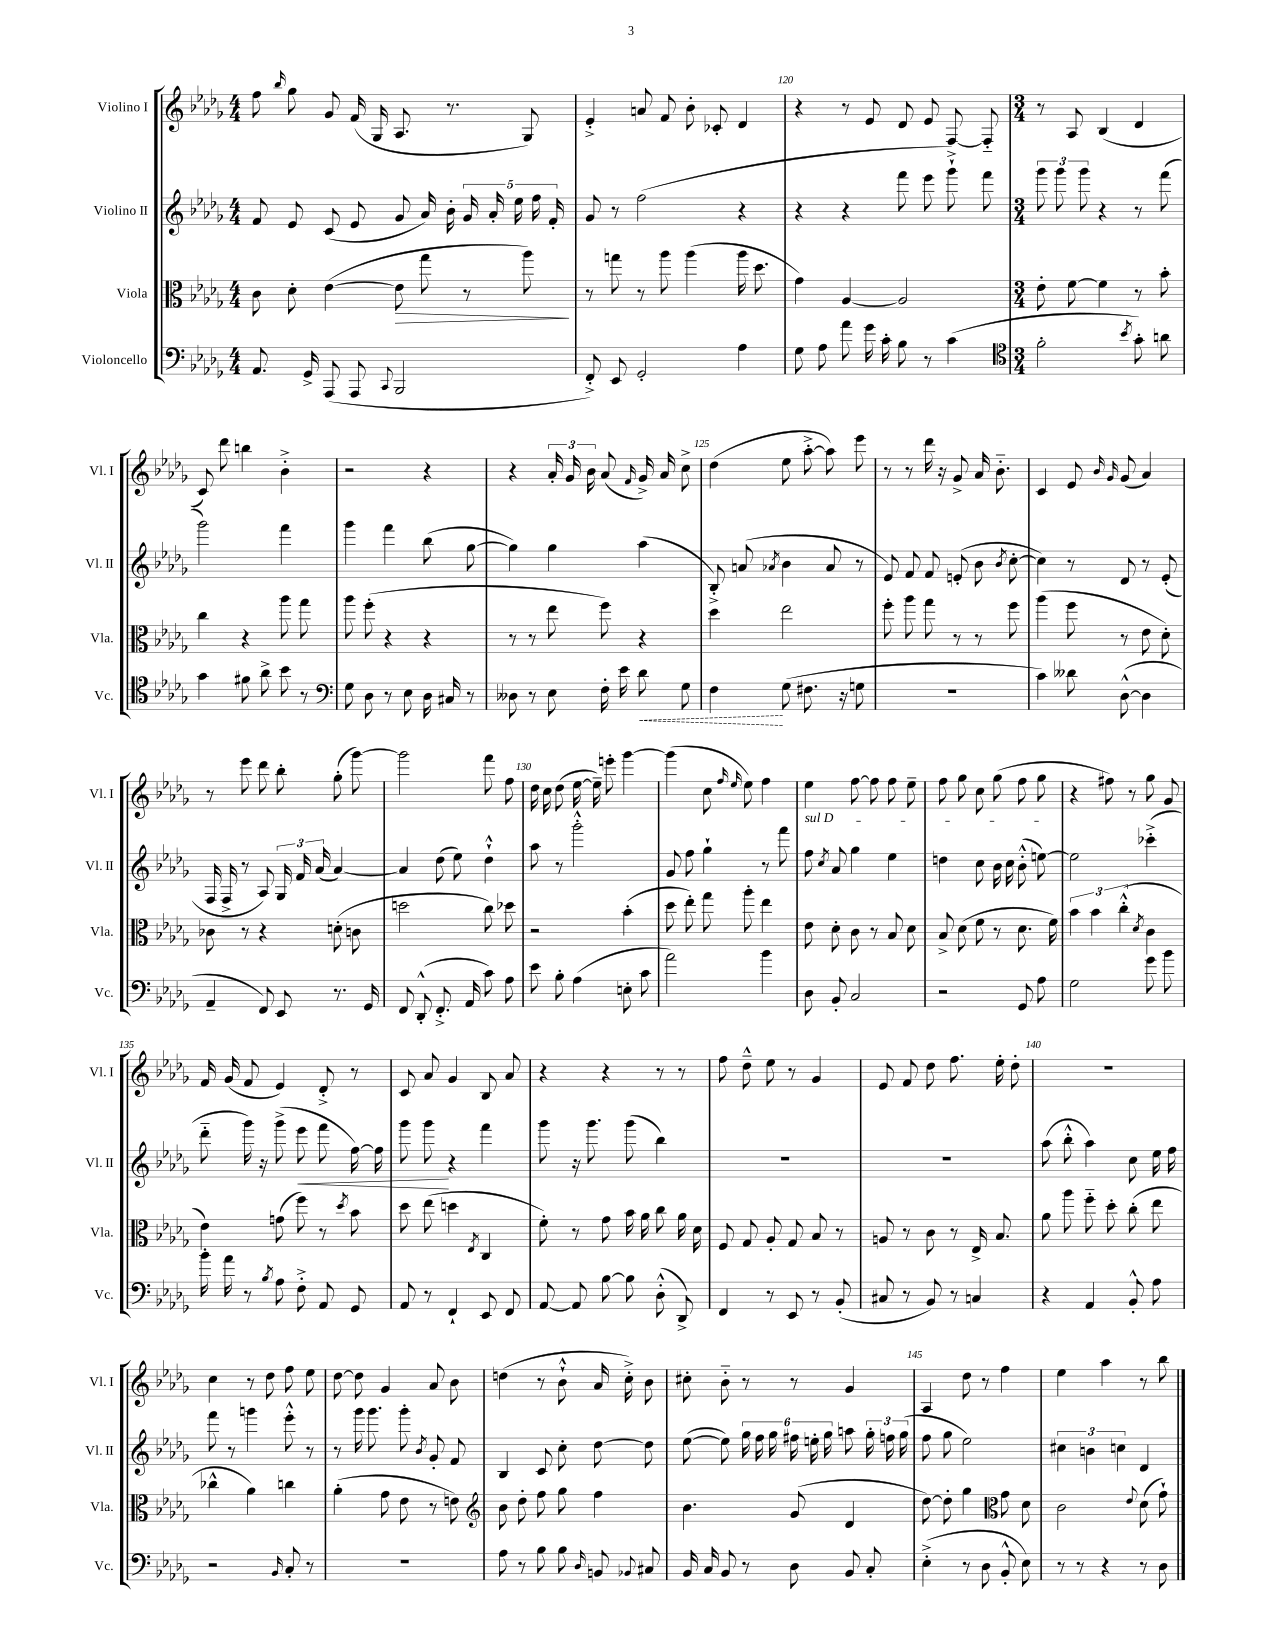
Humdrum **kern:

**kern	**kern	**kern	**kern
*staff4	*staff3	*staff2	*staff1
*clefF4	*clefC3	*clefG2	*clefG2
*k[b-e-a-d-g-]	*k[b-e-a-d-g-]	*k[b-e-a-d-g-]	*k[b-e-a-d-g-]
*M4/4	*M4/4	*M4/4	*M4/4
8.AA-	8c	8f	8ff
.	.	.	16qqbb-
.	8d-'	8e-	8gg-
16GG-^	.	.	.
(8AAA-	([4e-	(8c	8g-
8AAA-	.	8e-	(16f
.	.	.	16G-
8qqCC	.	.	.
2BBB-	8e-]	8g-	8.A-
.	8gg-	16a-)	.
.	.	16b-'	8.r
.	8r	20g-	.
.	.	20a-'	.
.	.	20ee-	.
.	8aa-)	.	8G-)
.	.	20ff	.
.	.	20f'	.
=	=	=	=
8FF'^)	8r	8g-	4e-'^
8EE-	8gg	8r	.
2GG-'	8r	(2ff	8a
.	8aa-	.	8f
.	(4aa-	.	8b-'
.	.	.	8c-'
4A-	16aa-	4r	4d-
.	8.dd-	.	.
=	=	=	=
8G-	4g-)	4r	4r
8A-	.	.	.
8a-	[4A-	4r	8r
16g-	.	.	8e-
16c'	.	.	.
8B-	2A-]	8fff	8d-
8r	.	8eee-	8e-
(4c	.	8ggg-`^)	[8F
.	.	8fff	8F'~]
=	=	=	=
*clefC4	*	*	*
*M3/4	*M3/4	*M3/4	*M3/4
2f'	8e-'	12ggg-	8r
.	.	12ggg-	.
.	[8f	.	8A-
.	.	12ggg-	.
.	4f]	4r	(4B-
8qb-	.	.	.
8g-')	8r	8r	4d-
8a	8b-'	(8fff	.
=	=	=	=
4g-	4cc	2ggg-)	8c)
.	.	.	8ddd-
8f#	4r	.	4bb
8a-^	.	.	.
8b-	8aa-	4fff	4b-'^
8r	8gg-	.	.
=	=	=	=
*clefF4	*	*	*
8G-	8aa-	4ggg-	2r
8D-	(8ff'	.	.
8r	4r	4fff	.
8E-	.	.	.
16D-	4r	(8bb-	4r
16C#	.	.	.
8r	.	[8gg-	.
=	=	=	=
8D--	8r	4gg-])	4r
8r	8r	.	.
8E-	8ee-	4gg-	24a-'
.	.	.	24g-
.	.	.	24b-
16F'	8ff)	.	(8a-
16e-	.	.	.
.	.	.	16qqf
8d-	4r	(4aa-	16g-^)
.	.	.	16a-
8G-	.	.	8cc^
=	=	=	=
4F	4dd-	8B-'^)	(4dd-
.	.	(8a	.
.	.	8qa-	.
(8G-	2ee-	4b-	8ee-
8.F#	.	.	[8aa-'^
.	.	8a-	8aa-])
16r	.	.	.
8G	.	8r	8eee-
=	=	=	=
2.r	8ff'	8e-)	8r
.	8aa-	8f	8r
.	8gg-	8f	16ddd-
.	.	.	16r
.	8r	(8e'	8g-^
.	8r	8b-	16a-
.	.	.	8.b-'~
.	.	8qb-	.
.	8ff	[8cc'	.
=	=	=	=
4c)	(4aa-	4cc])	4c
8d--	8ff	8r	8e-
.	.	.	16qqb-
.	.	.	16qqg-
([8D-^^	8r	8d-	(8g-
4D-]	8e-	8r	4a-)
.	8d-')	(8e-'	.
=	=	=	=
4AA-~	8c-	16F	8r
.	.	16F^	.
.	8r	8r	8eee-
8FF)	4r	8A-)	8ddd-
8EE-	.	24G-	8bb-'
.	.	24f	.
.	.	(24a-	.
8.r	(8d'	[4a-)	(8gg-'
.	8c	.	[8ggg-)
16GG-	.	.	.
=	=	=	=
8FF	2dd	4a-]	2ggg-]
(8DD-'^^	.	.	.
8.FF'^	.	(8dd-	.
.	.	8ee-)	.
16AA-	.	.	.
8c)	8cc)	4dd-`^^	8fff
8A-	8dd-	.	8ff
=	=	=	=
8e-	2r	8aa-	16dd-
.	.	.	16cc
8B-'	.	8r	(8dd-
(4A-	.	2ggg-'^^	[16ee-
.	.	.	16ee-~])
.	.	.	8eee'
8E'	(4b-'	.	[4ggg-
8c	.	.	.
=	=	=	=
2a-)	8dd-	8g-	(4ggg-]
.	8ee-')	8ff	.
.	8gg-	4gg-`	8cc
.	.	.	16qqff
.	.	.	16qqee-
.	8aa-'	.	8ee-)
4b-	4ee-	8r	4ff
.	.	8fff	.
=	=	=	=
8D-	8e-	8ff	4ee-
.	.	8qcc	.
8BB-'	8d-'	8a-	.
2C	8c	4gg-	[8ff
.	8r	.	8ff]
.	8B-	4ee-	8ff
.	8d-	.	8ee-~
=	=	=	=
2r	8B-^	4dd	8ff
.	(8d-	.	8gg-
.	8f	8cc	8cc
.	8r	16b-	(8gg-
.	.	16cc	.
8GG-	8.d-	(8b-'^^	8ff
8A-	.	[8ee)	8gg-
.	16f)	.	.
=	=	=	=
2G-	6b-	2ee]	4r
.	6b-	.	.
.	.	.	8ff#)
.	(6cc'^^	.	.
.	.	.	8r
.	8qd-	.	.
8g-	4c	(4ccc-'^	8gg-
8b-	.	.	8g-
=	=	=	=
16b-'	4e-)	8ddd-'~	16f
16a-	.	.	(16g-
8r	.	16ggg-)	8f
.	.	16r	.
8qB-	.	.	.
8A-	(8g	(8ggg-^	4e-)
8F'^	8ff)	8eee-	.
8AA-	8r	8fff	8d-'^
.	8qdd-	.	.
8GG-	8b-	[16ff)	8r
.	.	16ff]	.
=	=	=	=
8AA-	8dd-	8ggg-	8c
8r	(8ee-	8ggg-	8a-
4FF`	4dd	4r	4g-
.	8qE-	.	.
8EE-	4C	4fff	8B-
8FF	.	.	8a-
=	=	=	=
[8AA-	8f')	8ggg-	4r
8AA-]	8r	16r	.
.	.	8.ggg-	.
[8B-	8g-	.	4r
8B-]	16b-	(8ggg-	.
.	16a-	.	.
(8D-'^^	8cc	4bb-)	8r
8DD-^)	16a-	.	8r
.	16d-	.	.
=	=	=	=
4FF	8F	2.r	8ff
.	8G-	.	8dd-~^^
8r	8A-'	.	8ee-
8EE-	8G-	.	8r
8r	8B-	.	4g-
(8BB-'	8r	.	.
=	=	=	=
8C#	8A	2.r	8e-
8r	8r	.	8f
8BB-)	8c	.	8dd-
8r	8r	.	8.ff
4C	16E-^	.	.
.	8.B-	.	16ee-'
.	.	.	8dd-'
=	=	=	=
4r	8a-	(8aa-	2.r
.	8aa-	8bb-'^^	.
4AA-	8ff'~	4aa-)	.
.	8dd-'	.	.
8BB-'^^	(8cc'	8cc	.
8A-	8ee-	16ee-	.
.	.	16ff	.
=	=	=	=
2r	4cc-^^	8fff	4cc
.	.	8r	.
.	4a-)	4ggg	8r
.	.	.	8dd-
16qqBB-	.	.	.
8C'	4cc	8eee-'^^	8ff
8r	.	8r	8ee-
=	=	=	=
2.r	(4a-'	8r	[8dd-
.	.	16ggg-	8dd-]
.	.	8.ggg-	.
.	8g-	.	4g-
.	8e-	8ggg-'	.
.	.	8qb-	.
.	8r	8g-'	8a-
.	8e)	8f	8b-
=	=	=	=
*	*clefG2	*	*
8A-	8b-	4B-	(4dd
8r	8dd-'	.	.
8B-	8ff	8c	8r
8B-	8gg-	8cc'	8b-`^^
16qqD-	.	.	.
8BB	4ff	[8dd-	16a-
.	.	.	16cc'^)
8qqBB-	.	.	.
8C#	.	8dd-]	8b-
=	=	=	=
16BB-	4.b-	([8ee-	8cc#'
16C	.	.	.
8BB-	.	8ee-])	8b-'~
8r	.	24gg-	8r
.	.	24ff	.
.	.	24gg-	.
8D-	(8g-	24ff#	8r
.	.	24ee'	.
.	.	24gg-	.
8BB-	4d-	8aa	4g-
8C'	.	24gg-'	.
.	.	24ff	.
.	.	(24gg-	.
=	=	=	=
(4E-'^	[8dd-)	8ff	4A-
.	8dd-']	8gg-	.
8r	4gg-	2ee-)	8dd-
8D-	.	.	8r
*	*clefC3	*	*
8BB-'^^	8g-	.	4ff
8E-)	8d-	.	.
=	=	=	=
8r	2c	6cc#	4ee-
8r	.	.	.
.	.	6b	.
4r	.	.	4aa-
.	.	6cc	.
.	8qqe-	.	.
8r	(8d-	4d-	8r
8D-	8g-`)	.	8bb-
==	==	==	==
*-	*-	*-	*-
